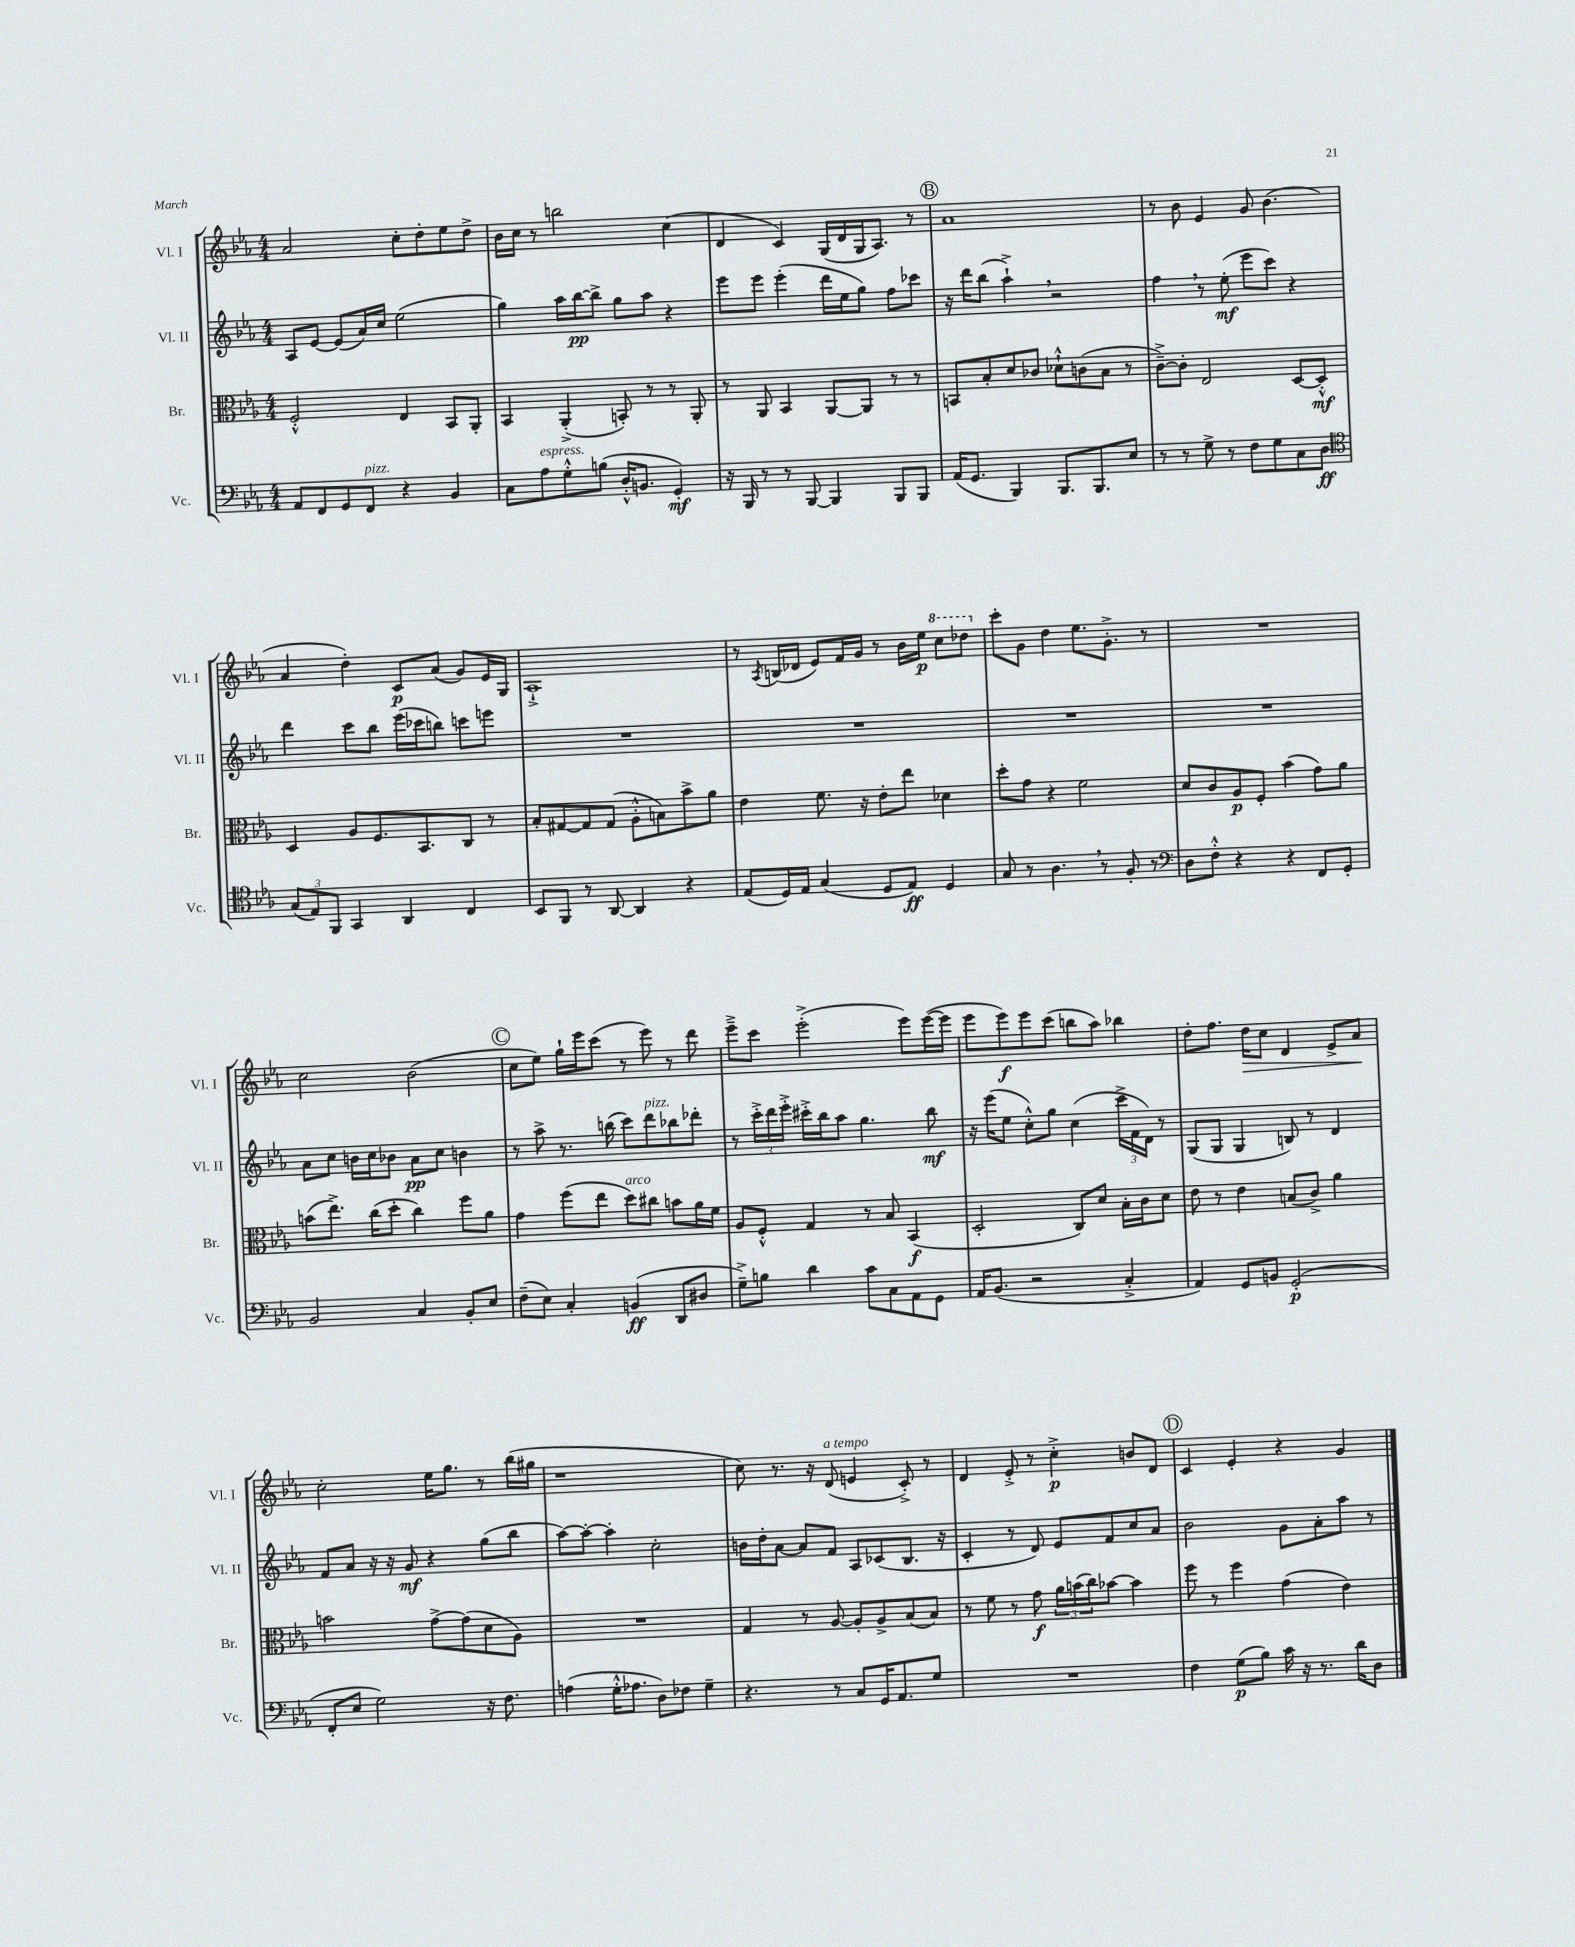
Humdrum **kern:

**kern	**dynam	**kern	**dynam	**kern	**dynam	**kern	**dynam
*part4	*part4	*part3	*part3	*part2	*part2	*part1	*part1
*staff4	*staff4	*staff3	*staff3	*staff2	*staff2	*staff1	*staff1
*I"Vc.	*	*I"Br.	*	*I"Vl. II	*	*I"Vl. I	*
*I'Vc.	*	*I'Br.	*	*I'Vl. II	*	*I'Vl. I	*
*clefF4	*	*clefC3	*	*clefG2	*	*clefG2	*
*k[b-e-a-]	*	*k[b-e-a-]	*	*k[b-e-a-]	*	*k[b-e-a-]	*
*M4/4	*	*M4/4	*	*M4/4	*	*M4/4	*
=93	=93	=93	=93	=93	=93	=93	=93
8AA-/L	.	2F'^^/	.	8A-/L	.	2a-/	.
8FF/	.	.	.	[8e-/J	.	.	.
8GG/	.	.	.	(8e-/L]	.	.	.
!LO:TX:a:i:t=pizz.	!	!	!	!	!	!	!
8FF/J	.	.	.	16a-/L)	.	.	.
.	.	.	.	16cc/JJ	.	.	.
4r	.	4E-/	.	(2ee-\	.	8cc'\L	.
.	.	.	.	.	.	8dd'\	.
4BB-/	.	8BB-/L	.	.	.	8ee-\	.
.	.	8AA-'/J	.	.	.	8dd^\J	.
=94	=94	=94	=94	=94	=94	=94	=94
8C\L	.	4BB-/	.	4gg\)	.	16b-\LL	.
.	.	.	.	.	.	16cc\JJ	.
!LO:TX:a:i:t=espress.	!	!	!	!	!	!	!
8A-\	.	.	.	.	.	8r	.
8G'^^\	.	(4AA-'^/	.	16aa-\LL	.	2bbn\	.
.	.	.	.	[16bb-\J	pp	.	.
(8Bn\J	.	.	.	8bb-^\J]	.	.	.
16D'^^/KL	.	8BBn'/)	.	8gg\L	.	.	.
8.BBn/J	.	.	.	.	.	.	.
.	.	8r	.	8aa-\J	.	.	.
4GG'/)	mf	8r	.	4r	.	(4cc\	.
.	.	8AA-'/	.	.	.	.	.
=95	=95	=95	=95	=95	=95	=95	=95
16r	.	8r	.	8eee-\L	.	4d/	.
16BBB-/	.	.	.	.	.	.	.
8r	.	8AA-/	.	8eee-\J	.	.	.
8r	.	4BB-/	.	(4eee-'\	.	4c/)	.
[8BBB-/	.	.	.	.	.	.	.
4BBB-/]	.	[8AA-/L	.	16ddd\LL	.	(16G/LL	.
.	.	.	.	16ee-\J	.	16d/	.
.	.	8AA-/J]	.	8gg\J)	.	16G/J	.
.	.	.	.	.	.	8.A-/J)	.
8BBB-/L	.	8r	.	8ff\L	.	.	.
8BBB-/J	.	8r	.	8ccc-X\J	.	8r	.
!!LO:REH:place=s1:t=B
=96	=96	=96	=96	=96	=96	=96	=96
(16AA-/KL	.	8BBn/L	.	16r	.	1a-	.
8.GG/J	.	.	.	16ddd\KL	.	.	.
.	.	8B-'/	.	(8bb-\J	.	.	.
4BBB-/)	.	8d/	.	4aa-`^,\)	.	.	.
.	.	8c-X/J	.	.	.	.	.
8.BBB-/L	.	8d-X`^^\L	.	2r	.	.	.
.	.	(8cn\	.	.	.	.	.
8.BBB-/	.	.	.	.	.	.	.
.	.	8B-\J	.	.	.	.	.
8E-/J	.	8r	.	.	.	.	.
=97	=97	=97	=97	=97	=97	=97	=97
8r	.	[8c~^\L)	.	4ff,\	.	8r	.
8r	.	8c'\J]	.	.	.	8b-\	.
8G^\	.	2E-/	.	8r	.	4e-/	.
8r	.	.	.	(8ee-'\	mf	.	.
8F\L	.	.	.	8eee-\L	.	8g/	.
8G\	.	.	.	8ccc\J)	.	(4.b-\	.
8C\	.	[8D/L	.	4r	.	.	.
8D\J	ff	8D'^^/J]	mf	.	.	.	.
!!LO:LB:g=z
=98	=98	=98	=98	=98	=98	=98	=98
*clefC4	*	*	*	*	*	*	*
(12G/L	.	4D/	.	4ddd\	.	4a-/	.
12E-/)	.	.	.	.	.	.	.
12FF/J	.	.	.	.	.	.	.
4GG/	.	8A-/L	.	8ccc\L	.	4dd'\)	.
.	.	8.F/	.	8bb-\J	.	.	.
4AA-/	.	.	.	(16eee-\LL	.	8c/L	p
.	.	8.BB-/	.	16ccc-X\J	.	.	.
.	.	.	.	8bbn\J)	.	(8a-/J	.
4C/	.	8C/J	.	8cccn\L	.	8g/L)	.
.	.	8r	.	8eeen\J	.	16e-/L	.
.	.	.	.	.	.	16G/JJ	.
=99	=99	=99	=99	=99	=99	=99	=99
8BB-/L	.	8B-'/L	.	1r	.	1A-`^	.
8FF/J	.	[8G#X/	.	.	.	.	.
8r	.	8G#/]	.	.	.	.	.
[8AA-/	.	(8G#/J	.	.	.	.	.
4AA-/]	.	8A-'^^\L	.	.	.	.	.
.	.	8Bn\)	.	.	.	.	.
4r	.	8b-^\	.	.	.	.	.
.	.	8a-\J	.	.	.	.	.
=100	=100	=100	=100	=100	=100	=100	=100
(8E-/L	.	4e-\	.	1r	.	8r	.
.	.	.	.	.	.	8qA-/	.
16D/L)	.	.	.	.	.	(16Bn/LL	.
16E-/JJ	.	.	.	.	.	16d-X/JJ	.
(4G/	.	8.f\	.	.	.	8e-/L)	.
.	.	.	.	.	.	16f/L	.
.	.	16r	.	.	.	16g/JJ	.
8D/L	.	8e-'\L	.	.	.	8r	.
8E-/J)	ff	8ee-\J	.	.	.	16b-\LL	.
.	.	.	.	.	.	16ee-\JJ	p
*	*	*	*	*	*	*8va	*
4D/	.	4d-X\	.	.	.	8ccc\L	.
.	.	.	.	.	.	8ddd-X\J	.
=101	=101	=101	=101	=101	=101	=101	=101
*	*	*	*	*	*	*X8va	*
8G/	.	8dd'\L	.	1r	.	8ccc'\L	.
8r	.	8g\J	.	.	.	8g\J	.
4.A-,\	.	4r	.	.	.	4dd\	.
.	.	2f\	.	.	.	8.ee-\L	.
8r	.	.	.	.	.	.	.
.	.	.	.	.	.	8.g'^\J	.
8F'/	.	.	.	.	.	.	.
8r	.	.	.	.	.	8r	.
=102	=102	=102	=102	=102	=102	=102	=102
*clefF4	*	*	*	*	*	*	*
8D\L	.	8d/L	.	1r	.	1r	.
8F'^^\J	.	8c/	.	.	.	.	.
4r	.	8A-/	p	.	.	.	.
.	.	8F'/J	.	.	.	.	.
4r	.	(4b-\	.	.	.	.	.
8FF/L	.	8g\L)	.	.	.	.	.
8GG'/J	.	8a-\J	.	.	.	.	.
!!LO:LB:g=z
=103	=103	=103	=103	=103	=103	=103	=103
2BB-/	.	(8bn\L	.	8a-\L	.	2cc\	.
.	.	8.ee-^\J)	.	8cc\J	.	.	.
.	.	.	.	16bn\LL	.	.	.
.	.	(16cc\KL	.	16cc\J	.	.	.
.	.	8dd'\J	.	8b-X\J	.	.	.
4C/	.	4cc\)	.	8a-\L	pp	(2b-\	.
.	.	.	.	8cc\J	.	.	.
8BB-'/L	.	8ff\L	.	4bn\	.	.	.
8E-/J	.	8a-\J	.	.	.	.	.
!!LO:REH:place=s1:t=C
=104	=104	=104	=104	=104	=104	=104	=104
(8F~\L	.	4g\	.	8r	.	8cc\L	.
8E-\J)	.	.	.	8aa-^\	.	8ee-\J)	.
4C'/	.	(8ff\L	.	8.r	.	16gg`\LL	.
.	.	.	.	.	.	16eee-\J	.
.	.	8ee-\J	.	.	.	(8ccc\J	.
.	.	.	.	(16bbn\	.	.	.
!	!	!LO:TX:a:i:t=arco	!	!	!	!	!
(4BBn/	ff	8dd\L)	.	8ccc\L)	.	8r	.
!	!	!	!	!LO:TX:a:i:t=pizz.	!	!	!
.	.	8cc#X\J	.	8ddd\	.	8eee-\)	.
8DD/L	.	8bn\L	.	8bb-X\	.	8r	.
8D#X/J	.	16a-\L	.	8ddd-X'\J	.	8ddd\	.
.	.	16f\JJ	.	.	.	.	.
=105	=105	=105	=105	=105	=105	=105	=105
8G~^\L)	.	8A-/L	.	8r	.	8eee-~^\L	.
8Bn\J	.	8F'^^/J	.	24ccc'^\LL	.	8ccc\J	.
.	.	.	.	24ddd\	.	.	.
.	.	.	.	24eee-'^\JJ	.	.	.
4d\	.	4G/	.	16ccc#X'^\LL	.	(2eee-'^\	.
.	.	.	.	16bb-\J	.	.	.
.	.	.	.	8aa-\J	.	.	.
8c\L	.	8r	.	4.gg\	.	.	.
8C\	.	8B-/	.	.	.	.	.
8AA-\	.	(4BB-/	f	.	.	8eee-\L)	.
8GG\J	.	.	.	8bb-\	mf	([16eee-\L	.
.	.	.	.	.	.	16eee-\JJ]	.
=106	=106	=106	=106	=106	=106	=106	=106
16AA-/KL	.	2D'/	.	16r	.	8eee-\L	.
(8.BB-/J	.	.	.	(16eee-\KL	.	.	.
.	.	.	.	8ee-\J	.	8eee-\)	f
2r	.	.	.	8cc'^^\L)	.	8eee-\	.
.	.	.	.	8gg\J	.	(8ccc\J	.
.	.	8C/L)	.	(4cc\	.	8bbn\L	.
.	.	8d/J	.	.	.	8aa-\J)	.
4C'^/	.	16B-'\LL	.	24ccc^\LL	.	4bb-X\	.
.	.	.	.	24f\	.	.	.
.	.	16c\J	.	.	.	.	.
.	.	.	.	24d\JJ)	.	.	.
.	.	8d\J	.	8r	.	.	.
=107	=107	=107	=107	=107	=107	=107	=107
4AA-/)	.	8e-\	.	(8G/L	.	8dd'\L	.
.	.	8r	.	8G/J	.	8.ff\J	.
8GG/L	.	4e-\	.	4G/	.	.	.
!	!	!	!	!	!	!	!LO:HP:b
.	.	.	.	.	.	16dd\KL	>
8BBn/J	.	.	.	.	.	8cc\J	.
(2GG'/	p	(8Bn/L	.	8Bn/)	.	4d/	.
.	.	8c^/J)	.	8r	.	.	.
.	.	4a-\	.	4d/	.	8e-^/L	.
.	.	.	.	.	.	8a-/J	.
.	.	.	.	.	.	.	]
!!LO:LB:g=z
=108	=108	=108	=108	=108	=108	=108	=108
8FF'/L	.	2bn\	.	8f/L	.	2cc'\	.
8E-/J	.	.	.	8a-/J	.	.	.
2G\)	.	.	.	16r	.	.	.
.	.	.	.	16r	.	.	.
.	.	.	.	8g/	mf	.	.
.	.	[8g^\L	.	4r	.	16ee-\KL	.
.	.	.	.	.	.	8.gg\J	.
.	.	(8g\]	.	.	.	.	.
16r	.	8d\	.	(8gg\L	.	8r	.
8.F\	.	.	.	.	.	.	.
.	.	8A-\J)	.	8bb-\J	.	(16bb-\LL	.
.	.	.	.	.	.	16gg#X\JJ	.
=109	=109	=109	=109	=109	=109	=109	=109
(4An\	.	1r	.	[8aa-\L)	.	1r	.
.	.	.	.	8aa-'\J_	.	.	.
16G'^^\KL	.	.	.	4aa-'\]	.	.	.
8.A-X\J	.	.	.	.	.	.	.
8D\L)	.	.	.	2cc'\	.	.	.
8F-X\J	.	.	.	.	.	.	.
4G~\	.	.	.	.	.	.	.
=110	=110	=110	=110	=110	=110	=110	=110
4.r	.	4G/	.	16bn\LL	.	8cc\)	.
.	.	.	.	16dd'\J	.	.	.
.	.	.	.	[8a-\J	.	8.r	.
.	.	8r	.	8a-/L]	.	.	.
.	.	.	.	.	.	16r	.
!	!	!	!	!	!	!LO:TX:a:i:t=a tempo	!
8r	.	[8A-/	.	8f/J	.	(8d/	.
8C/L	.	8A-'/L]	.	8A-/L	.	4en/	.
16GG/K	.	8A-^/	.	(8c-X/	.	.	.
8.AA-/	.	.	.	.	.	.	.
.	.	(8B-/	.	8.B-/J	.	8c'^/)	.
8G/J	.	8B-/J)	.	.	.	8r	.
.	.	.	.	16r	.	.	.
=111	=111	=111	=111	=111	=111	=111	=111
1r	.	8r	.	4c'/	.	4d/	.
.	.	8f\	.	.	.	.	.
.	.	8r	.	8r	.	8e-'^/	.
.	.	8g\	f	8d/)	.	8r	.
.	.	24a-\LL	.	8e-/L	.	4cc'^\	p
.	.	(24bn\	.	.	.	.	.
.	.	24cc\J)	.	.	.	.	.
.	.	[8b-X\J	.	8f/	.	.	.
.	.	4b-\]	.	8cc/	.	8bn/L	.
.	.	.	.	8a-/J	.	8d/J	.
!!LO:REH:place=s1:t=D
=112	=112	=112	=112	=112	=112	=112	=112
4F\	.	8ff\	.	2b-\	.	4c/	.
.	.	8r	.	.	.	.	.
(8G\L	p	4ff\	.	.	.	4e-'/	.
8B-\J)	.	.	.	.	.	.	.
16c\	.	(4g\	.	8g\L	.	4r	.
16r	.	.	.	.	.	.	.
8.r	.	.	.	8a-'\	.	.	.
.	.	4e-\)	.	8aa-\J	.	4g/	.
16d\KL	.	.	.	.	.	.	.
8D\J	.	.	.	8r	.	.	.
==	==	==	==	==	==	==	==
*-	*-	*-	*-	*-	*-	*-	*-
